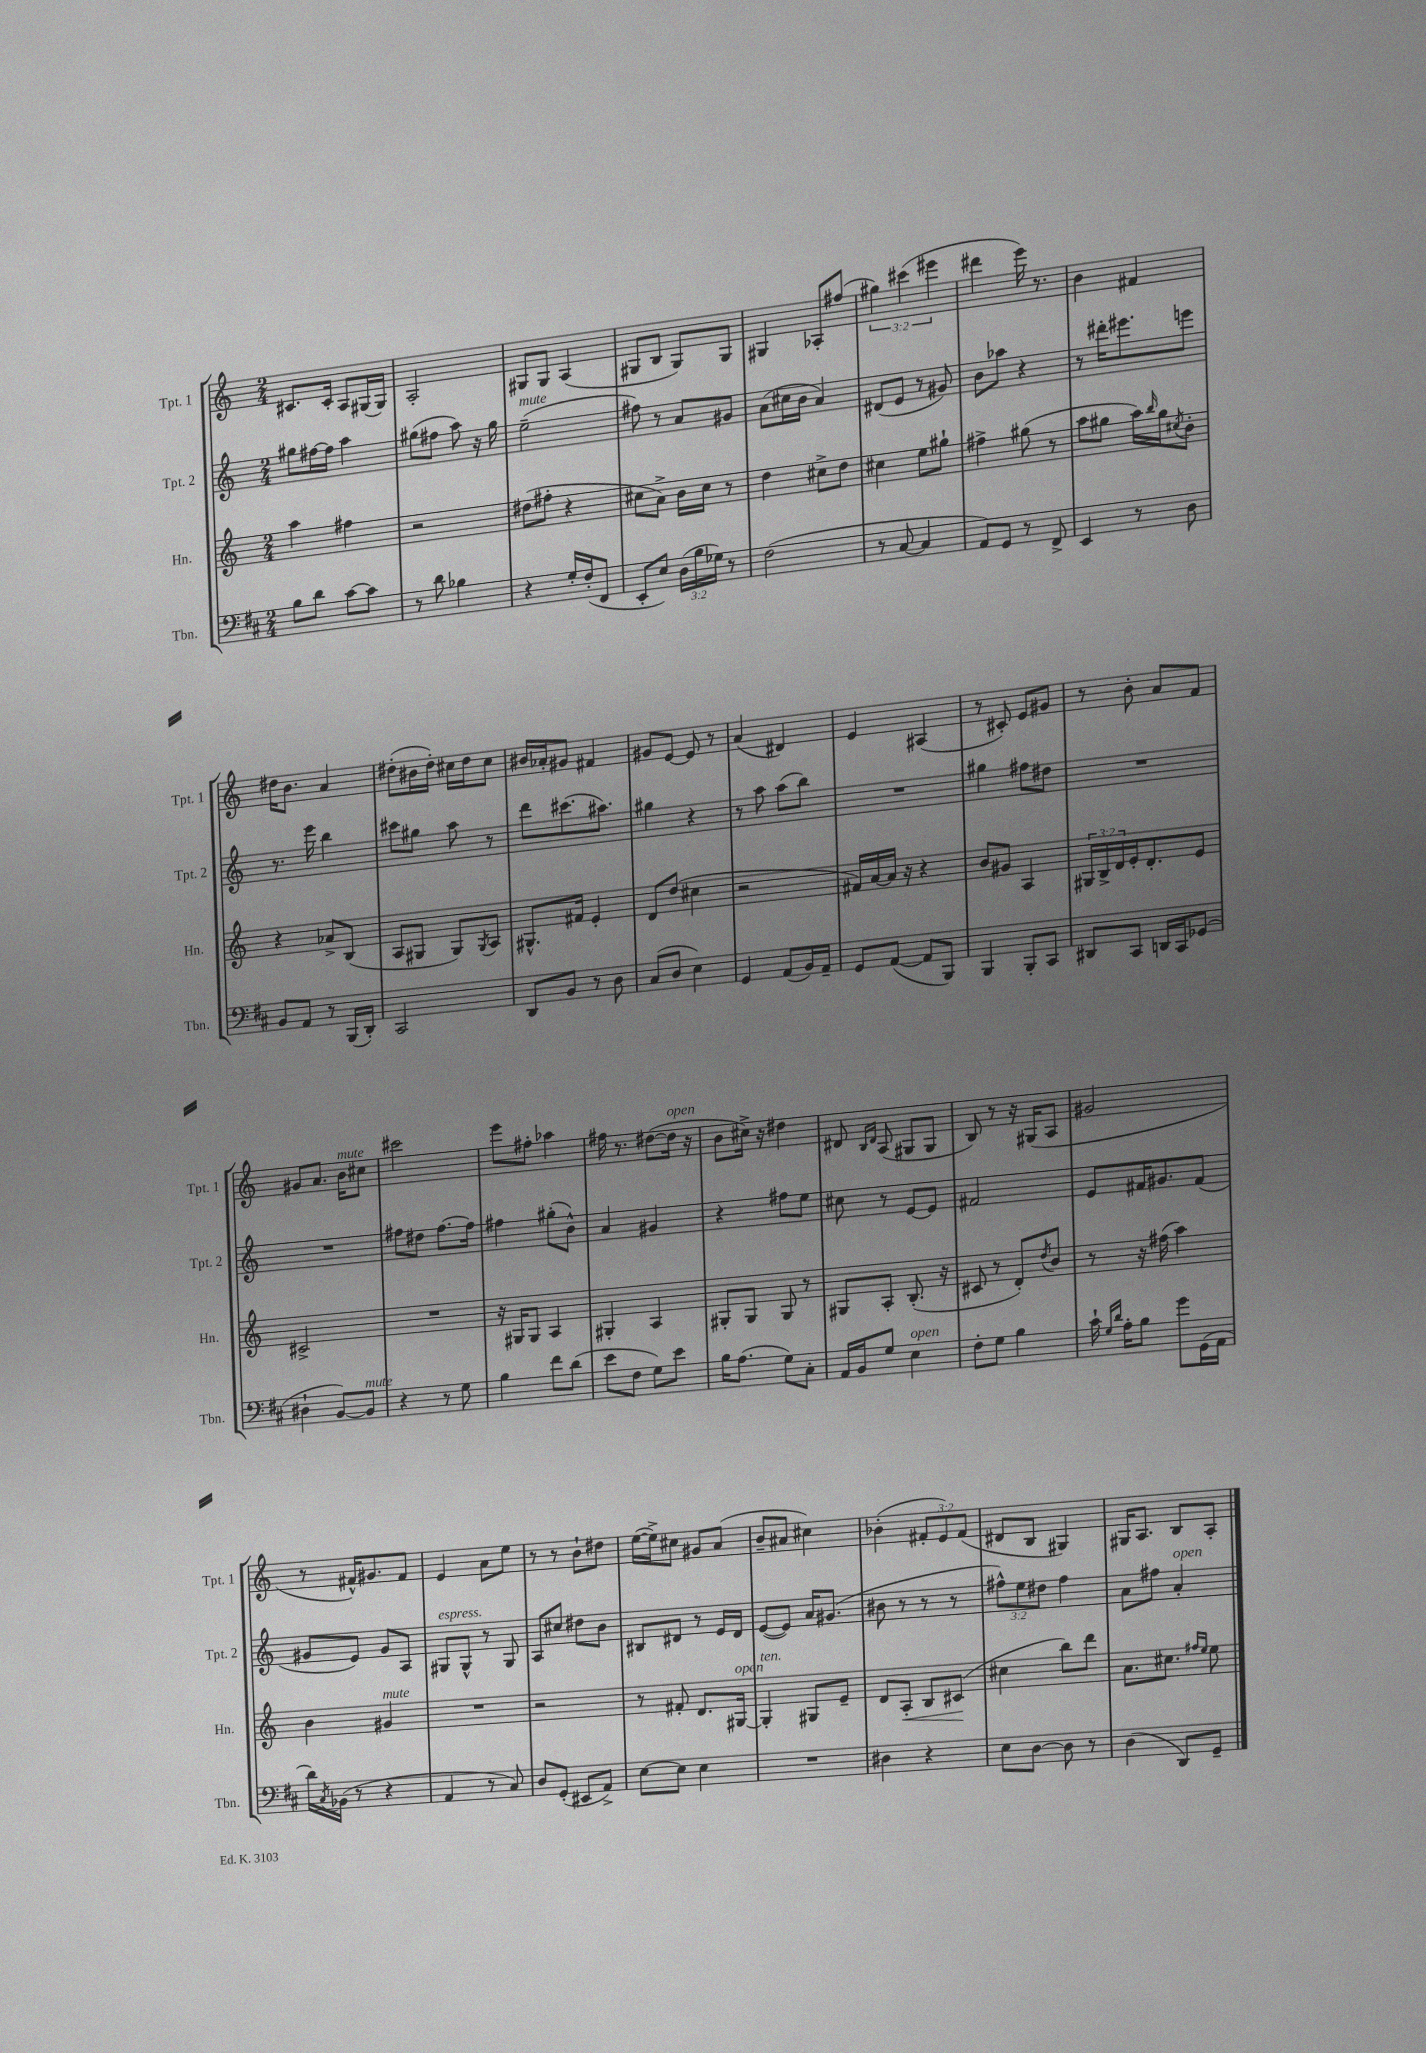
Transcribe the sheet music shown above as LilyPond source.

<<
\new StaffGroup <<
\new Staff = "s0" \with { instrumentName = "Tpt. 1" shortInstrumentName = "Tpt. 1" } {
    \clef treble \key c \major \numericTimeSignature \time 2/4 \override Staff.TupletNumber.text = #tuplet-number::calc-fraction-text
    cis'8. cis'16-. a8 gis16( gis16) |
    a2-. |
    gis8 gis8 a4( |
    gis8 b8 gis8) gis8 |
    gis4 aes8-. fis''8( |
    \tuplet 3/2 { gis''4) cis'''4( eis'''4 } |
    dis'''4 e'''16) r8. |
    b'4 fis'4 |
    dis''16 b'8. a'4 |
    dis''8-.( bis'16 dis''16-.) cis''16 dis''16 cis''8 |
    bis'16 aes'16-. gis'8 fis'4 |
    gis'8 e'8~ e'8 r8 |
    a'4( dis'4) |
    e'4 ais4( |
    r8 cis'8-.) e'8 gis'8 |
    r8 b'8-. a'8 f'8 |
    gis'8 a'8. b'16^\markup { \italic "mute" } cis''8 |
    cis'''2 |
    e'''8 fis''8-. aes''4 |
    fis''16 r8. dis''8~( dis''16^\markup { \italic "open" } r16 |
    b'8 cis''16->) r16 dis''4 |
    dis'8 \grace { b16 dis'16 } a8( gis8 gis8 |
    b8) r8 r16 gis16( a8 |
    gis'2 |
    r8 fis'16-^) gis'8. fis'8 |
    e'4 a'8 e''8 |
    r8 r8 b'8-! dis''8 |
    e''16~( e''16->) cis''8 gis'8 a'8( |
    b'8-- ais'8 cis''4) |
    bes'4-.( \tuplet 3/2 { fis'8-. e'8) fis'8( } |
    dis'8 b8 gis4) |
    gis16 a8. b8 a8-. \bar "|." |
}
\new Staff = "s1" \with { instrumentName = "Tpt. 2" shortInstrumentName = "Tpt. 2" } {
    \clef treble \key c \major \numericTimeSignature \time 2/4 \override Staff.TupletNumber.text = #tuplet-number::calc-fraction-text
    gis''8 fis''16~ fis''16 a''4 |
    gis''8( fis''8 a''8) r16 gis''16 |
    e''2--^\markup { \italic "mute" }( |
    fis''8) r8 a'8 gis'8 |
    a'8( cis''16 b'16 a'4) |
    dis'8( e'8 r8 gis'8) |
    b'8 aes''8 r4 |
    r8 dis'''16-. eis'''8. e'''8 |
    r8. e'''16 b''4 |
    cis'''8 gis''8 a''8 r8 |
    d'''8 cis'''8.( ais''8.) |
    gis''4 r4 |
    r8 a''8 a''8( b''8) |
    R2 |
    gis''4 fis''8 dis''8 |
    R2 |
    R2 |
    fis''8 dis''8 fis''8.~ fis''16 |
    fis''4 gis''8-.( b'8-^) |
    a'4 gis'4 |
    r4 fis''8 e''8 |
    cis''8 r8 e'8~ e'8 |
    fis'2 |
    e'8 fis'16 gis'8. fis'8( |
    gis'8 e'8) gis'8 a8 |
    gis8^\markup { \italic "espress." } gis8-^ r8 gis8 |
    a8 cis''8 dis''8 b'8 |
    bis8 dis'8 r8 e'16 dis'16 |
    e'8~( e'8) a'16 gis'8.( |
    bis'8 r8 r8 r8 |
    \tuplet 3/2 { fis''8-^) e''8 dis''8 } fis''4 |
    a'8 fis''8 a'4-.^\markup { \italic "open" } \bar "|." |
}
\new Staff = "s2" \with { instrumentName = "Hn." shortInstrumentName = "Hn." } {
    \clef treble \key c \major \numericTimeSignature \time 2/4 \override Staff.TupletNumber.text = #tuplet-number::calc-fraction-text
    a''4 fis''4 |
    r2 |
    dis''8( fis''8-. r4 |
    cis''8 a'8->) b'16 cis''16 r8 |
    d''4 cis''8-> d''8 |
    cis''4 e''8 gis''8-! |
    fis''4-> gis''8( r8 |
    a''8 gis''8 a''16) \grace { b''16 } gis''16 \acciaccatura { cis''8 } b'8-. |
    r4 aes'8-> b8( |
    a8 gis8 gis8) \acciaccatura { gis8 } a8 |
    gis8.-^ fis'16 e'4-. |
    d'8 d''8( cis''4 |
    r2 |
    fis'16) a'16~ a'16 r16 r4 |
    b'8 gis'8 a4 |
    \tuplet 3/2 { gis16 b16-> d'16 } e'16-. d'8.-. e'8 |
    cis'2-> |
    R2 |
    r16 gis16 gis8 a4 |
    gis4-. a4 |
    gis8-. gis8 gis8 r8 |
    gis8 a8-. b8.-.( r16 |
    cis'8 r8 d'8-.) \acciaccatura { d''8 } b'8 |
    r8 r16 fis''16( a''4) |
    b'4 gis'4^\markup { \italic "mute" } |
    R2 |
    r2 |
    r8 fis'8-. d'8. gis16~^\markup { \italic "open" } |
    gis4-.^\markup { \italic "ten." } gis8 e'8-- |
    d'8 a8-.\< b8 cis'8\!( |
    cis''4 b''8) d'''8 |
    a'8. cis''8. \grace { fis''16 e''16 } e''8 \bar "|." |
}
\new Staff = "s3" \with { instrumentName = "Tbn." shortInstrumentName = "Tbn." } {
    \clef bass \key d \major \numericTimeSignature \time 2/4 \override Staff.TupletNumber.text = #tuplet-number::calc-fraction-text
    b8 d'8 cis'8~ cis'8 |
    r8 d'8 bes4 |
    r4 g16-. fis16-.( fis,8 |
    e,8-. e8) \tuplet 3/2 { d16( b16 ges16) } r8 |
    fis2( |
    r8 cis8~ cis4 |
    a,8) g,8 r8 fis,8-> |
    e,4 r8 d8 |
    b,8 a,8 r8 b,,16( d,16-.) |
    cis,2 |
    d,8 b,8 r8 d8 |
    cis8( d8 e4) |
    g,4 a,8( b,16) a,16-- |
    g,8 a,8~( a,8 b,,8) |
    b,,4 b,,8-. cis,8 |
    dis,8 cis,8 d,16 cis,16 ges,8( |
    dis4-! b,8~) b,8^\markup { \italic "mute" } |
    r4 r8 g8 |
    b4 fis'8 d'8( |
    e'8 fis8 g8) e'8 |
    b16 a8.( g8) cis8-. |
    a,16 b,16 g8 e4^\markup { \italic "open" } |
    fis8-. g8 b4 |
    cis'16-! \grace { g16 d'16 } a16-. b8 g'8 g,16( a,16 |
    d'16) \acciaccatura { cis8 } bes,16( r8 r4 |
    a,4 r8 cis8) |
    d8 g,8-.( eis,8 a,8->) |
    e8~ e8 e4 |
    R2 |
    dis4 r4 |
    e8 d8~ d8 r8 |
    d4( d,8) g,8-- \bar "|." |
}
>>
>>
\layout { \context { \Score \remove "Bar_number_engraver" } }
